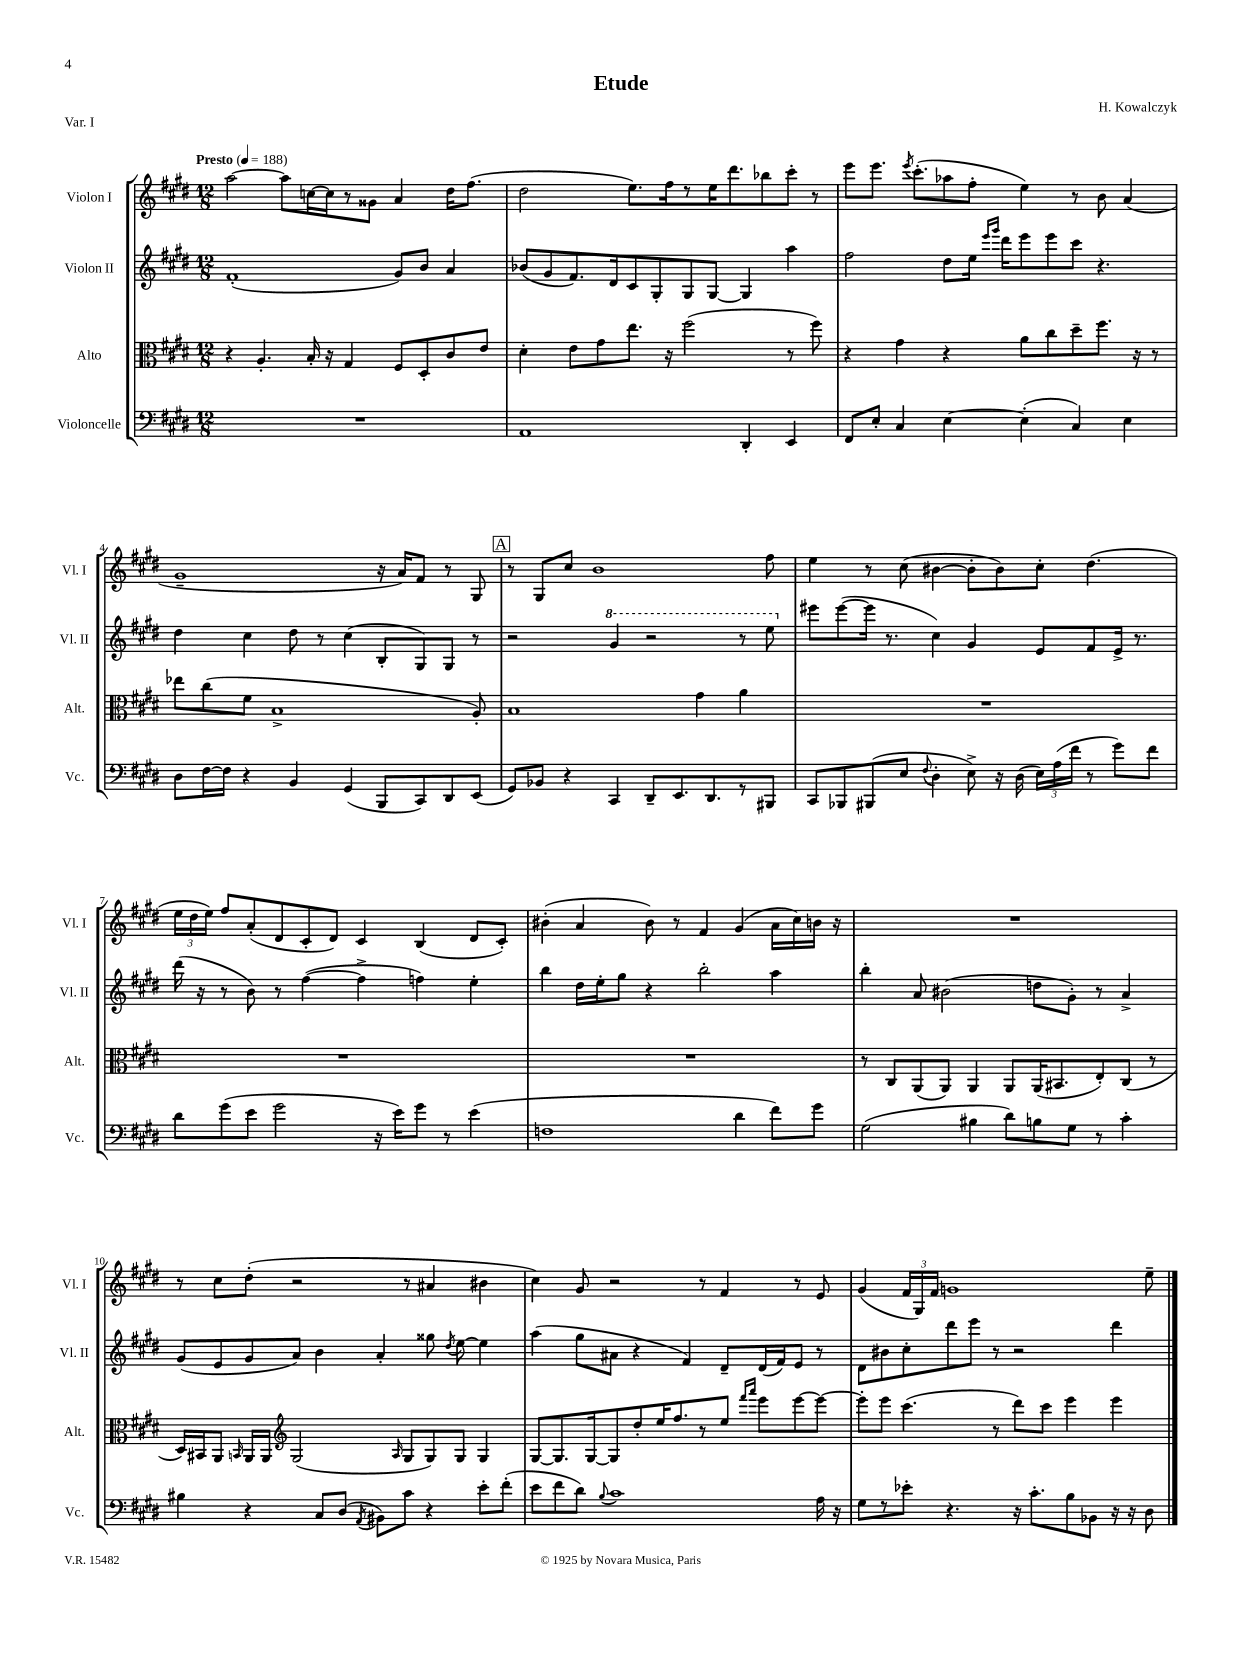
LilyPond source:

\header { title = "Etude" composer = "H. Kowalczyk" piece = "Var. I" }
<<
\new StaffGroup <<
\new Staff = "s0" \with { instrumentName = "Violon I" shortInstrumentName = "Vl. I" } {
    \clef treble \key e \major \numericTimeSignature \time 12/8 \tempo "Presto" 4 = 188
    \autoBeamOff a''2~ a''8[ c''16~ c''16 r8 gisis'8] a'4 dis''16[ fis''8.]( |
    dis''2 e''8.[) fis''16 r8 e''16 dis'''8. bes''8 cis'''8]-. r8 |
    e'''8[ e'''8.] \acciaccatura { e'''8 } cis'''8.[-.( aes''8 fis''8]-. e''4) r8 b'8 a'4( |
    gis'1-- r16 a'16[) fis'8] r8 gis8 |
    \mark \markup { \box "A" } r8 gis8[ cis''8] b'1 fis''8 |
    e''4 r8 cis''8( bis'4~ bis'8[-. bis'8) cis''8]-. dis''4.( |
    \tuplet 3/2 { e''16[ dis''16 e''16]) } fis''8[ a'8-.( dis'8 cis'8-. dis'8]) cis'4 b4( dis'8[ cis'8]-.) |
    bis'4-.( a'4 bis'8) r8 fis'4 gis'4( a'16[ cis''16) b'16] r16 |
    R1. |
    r8 cis''8[ dis''8]-.( r2 r8 ais'4 bis'4 |
    cis''4) gis'8 r2 r8 fis'4 r8 e'8 |
    gis'4( \tuplet 3/2 { fis'16[ gis16) fis'16] } g'1 e''8-- \bar "|." |
}
\new Staff = "s1" \with { instrumentName = "Violon II" shortInstrumentName = "Vl. II" } {
    \clef treble \key e \major \numericTimeSignature \time 12/8
    \autoBeamOff fis'1-.( gis'8[) b'8] a'4 |
    bes'8[( gis'8 fis'8.) dis'16 cis'8 gis8-. gis8 gis8]~ gis4 a''4 |
    fis''2 dis''8[ e''16] \grace { e'''16[ gis'''16] } dis'''16[ e'''8 e'''8 cis'''8] r4. |
    dis''4 cis''4 dis''8 r8 cis''4( b8[-. gis8) gis8] r8 |
    \mark \markup { \box "A" } r2 \ottava #1 gis''4 r2 r8 e'''8 \ottava #0 |
    eis'''8[ eis'''8~( eis'''16] r8. cis''4) gis'4 e'8[ fis'8 e'16]-> r8. |
    dis'''16( r16 r8 b'8) r8 fis''4~( fis''4-> f''4) e''4-. |
    b''4 dis''16[ e''16-. gis''8] r4 b''2-. a''4 |
    b''4-. a'8 bis'2( d''8[ gis'8]-.) r8 a'4-> |
    gis'8[( e'8 gis'8 a'8]) b'4 a'4-. gisis''8 \acciaccatura { dis''8 } e''8~ e''4 |
    a''4( gis''8[ ais'8] r4 fis'4) dis'8[-- dis'16( fis'16) e'8] r8 |
    dis'8[ bis'8 cis''8-. dis'''8 e'''8] r8 r2 dis'''4 \bar "|." |
}
\new Staff = "s2" \with { instrumentName = "Alto" shortInstrumentName = "Alt." } {
    \clef alto \key e \major \numericTimeSignature \time 12/8
    \autoBeamOff r4 a4.-. b16-. r16 gis4 fis8[ dis8-. cis'8 e'8] |
    dis'4-. e'8[ gis'8 e''8.] r16 fis''2( r8 fis''8) |
    r4 gis'4 r4 a'8[ cis''8 dis''8-- fis''8.] r16 r8 |
    ees''8[ cis''8( fis'8] b1-> a8-.) |
    \mark \markup { \box "A" } b1 gis'4 a'4 |
    R1. |
    R1. |
    R1. |
    r8 cis8[ a,8( a,8]) a,4 a,8[ a,16( bis,8. e8-.) cis8]( r8 |
    dis16[) bis,16 a,8] \grace { b,16 } a,16[ a,16] \clef treble gis2( \grace { a16 } gis8[ gis8) gis8] gis4 |
    gis8[~ gis8. gis16~ gis8 dis''8-. e''16 fis''8. r8 e''8] \grace { fis'''16[ a'''16] } e'''8[ e'''8~ e'''8]~ |
    e'''8[-. e'''8] cis'''4.( r8 dis'''8[) cis'''8] e'''4 e'''4 \bar "|." |
}
\new Staff = "s3" \with { instrumentName = "Violoncelle" shortInstrumentName = "Vc." } {
    \clef bass \key e \major \numericTimeSignature \time 12/8
    \autoBeamOff R1. |
    a,1 dis,4-. e,4 |
    fis,8[ e8]-. cis4 e4~ e4-.( cis4) e4 |
    dis8[ fis16~ fis16] r4 b,4 gis,4( b,,8[ cis,8) dis,8 e,8]( |
    \mark \markup { \box "A" } gis,8[) bes,8] r4 cis,4 dis,8[-- e,8. dis,8. r8 bis,,8] |
    cis,8[ bes,,8 bis,,8( e8] \appoggiatura { fis8 } dis4-. e8->) r16 dis16( \tuplet 3/2 { e16[) a16( fis'16] } r8 gis'8[) fis'8] |
    dis'8[ gis'8( e'8] gis'2 r16 e'16[) gis'8] r8 e'4( |
    f1 dis'4 fis'8[) gis'8] |
    gis2( bis4 dis'8[) b8 gis8] r8 cis'4-. |
    bis4 r4 cis8[ dis8]( \acciaccatura { a,8 } bis,8[) cis'8] r4 e'8[-. fis'8]-.( |
    e'8[ fis'8 dis'8]) \appoggiatura { b8 } cis'1 a16 r16 |
    gis8[ r8 ees'8]-. r4. r16 cis'8.[-. b8 bes,8] r16 r16 dis8 \bar "|." |
}
>>
>>
